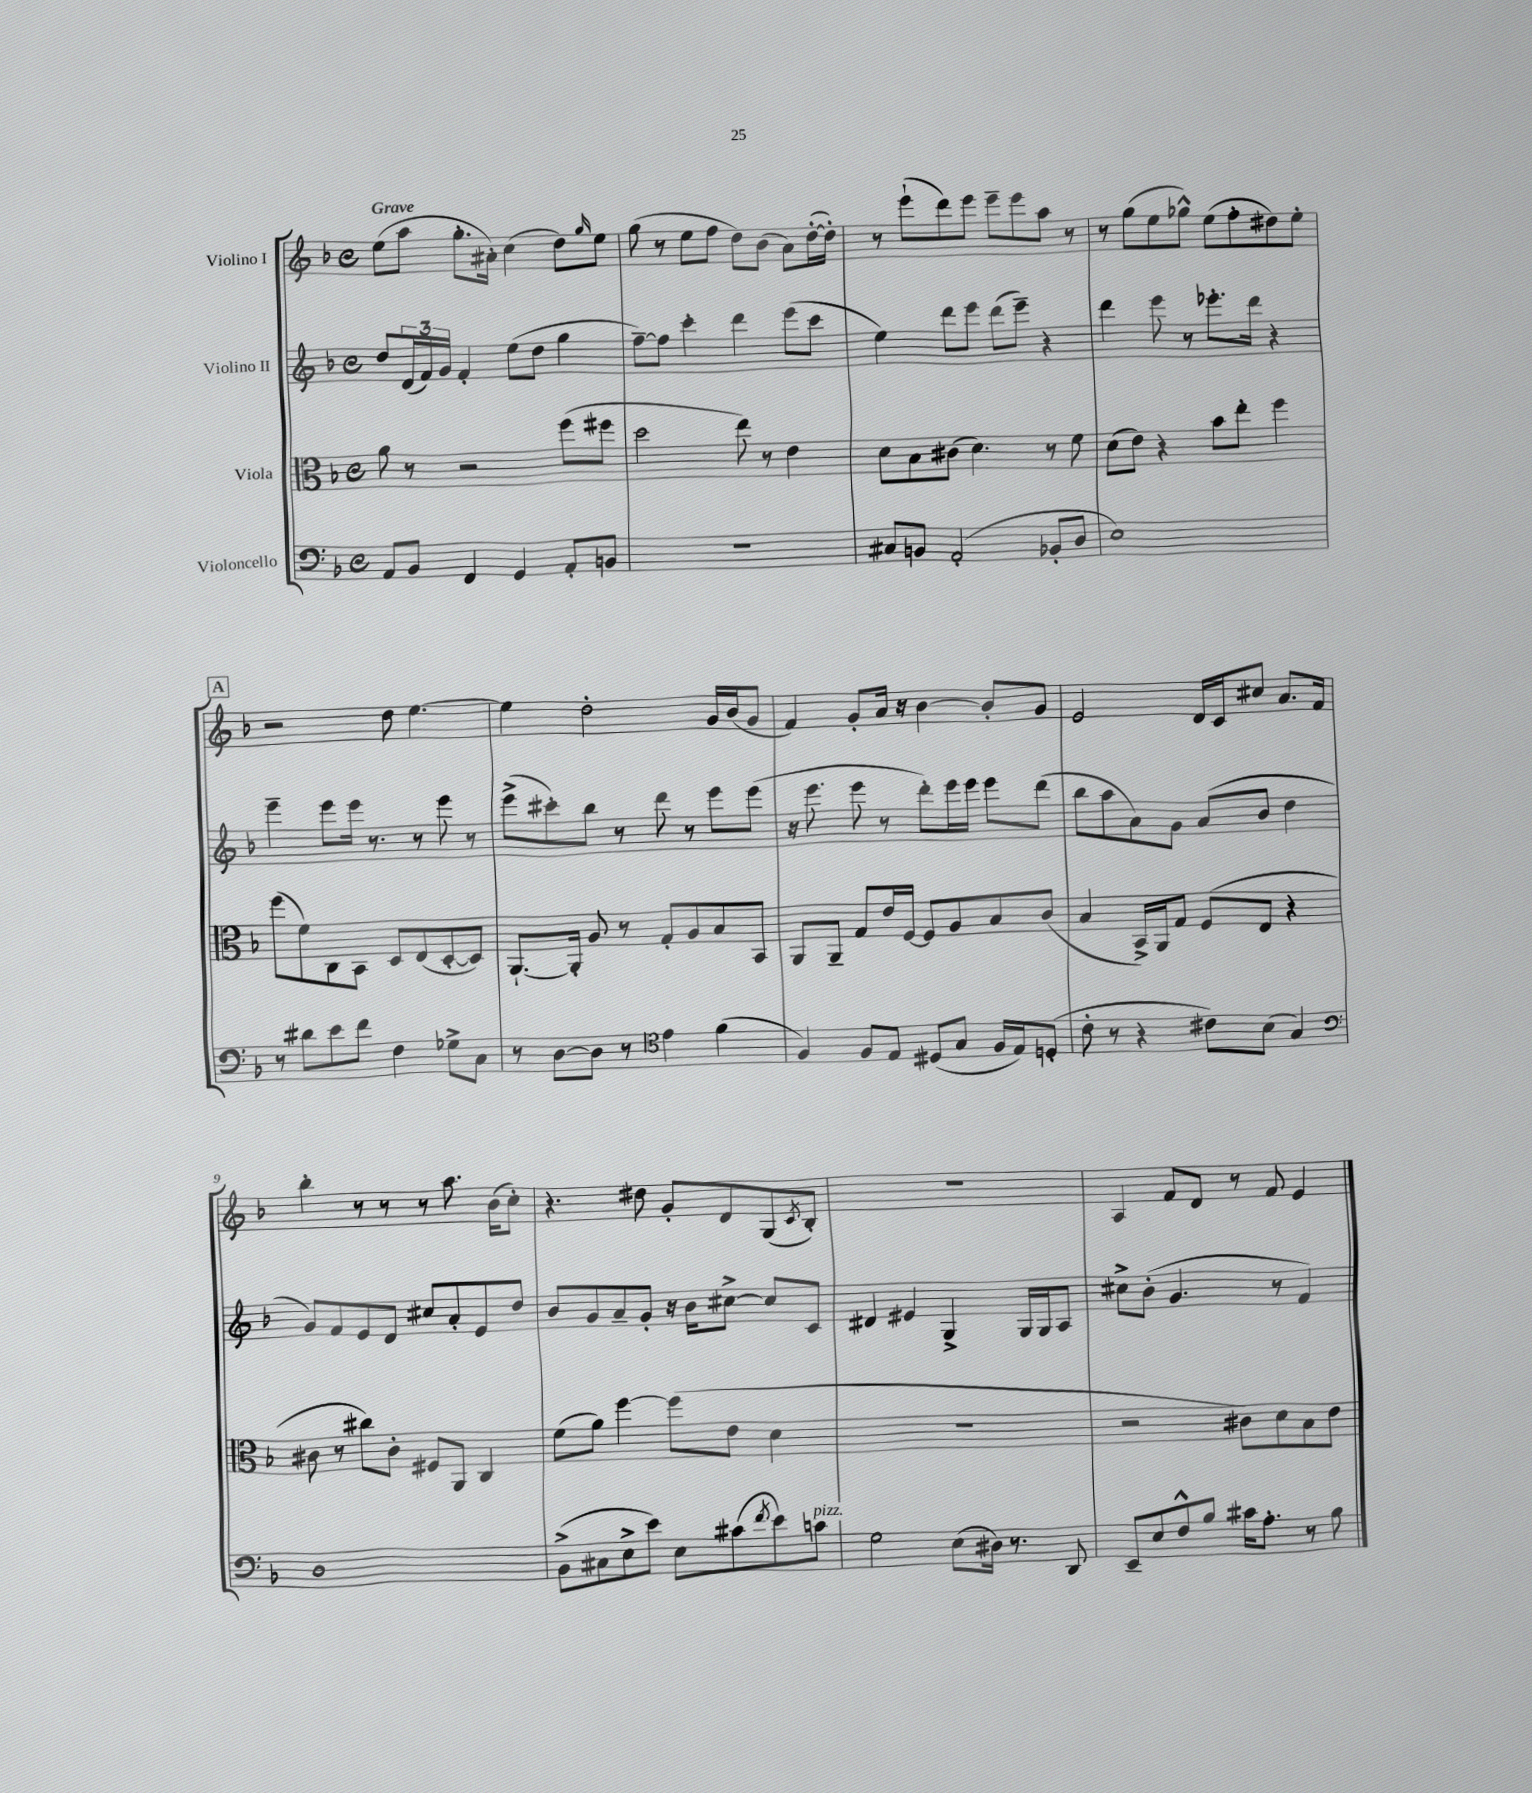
<<
\new StaffGroup <<
\new Staff = "s0" \with { instrumentName = "Violino I" } {
    \clef treble \key f \major \defaultTimeSignature \time 4/4 \tempo "Grave"
    e''8( a''8 g''8.-. ais'16-.) c''4( d''8) \grace { g''16 } e''8 |
    g''8( r8 e''8 f''8 d''8) bes'8( a'8) d''16~-.( d''16-.) |
    r8 e'''8-!( d'''8) e'''8 e'''8-- e'''8 a''8 r8 |
    r8 g''8( e''8 ges''8-^) e''8( f''8-. dis''8) e''8-. |
    \mark \markup { \box "A" } r2 d''8 e''4.~ |
    e''4 d''2-. g'16 bes'16( g'8 |
    f'4) g'8-. a'16 r16 bes'4~ bes'8-. g'8 |
    e'2 d'16 c'16 cis''8 a'8. f'16 |
    bes''4-. r8 r8 r8 a''8. bes'16( c''8-.) |
    r4. dis''8 g'8-. d'8 g8( \acciaccatura { c'8 } bes8-.) |
    R1 |
    a4 f'8 d'8 r8 f'8 e'4 \bar "|." |
}
\new Staff = "s1" \with { instrumentName = "Violino II" } {
    \clef treble \key f \major \defaultTimeSignature \time 4/4
    d''8 \tuplet 3/2 { d'16( f'16) g'16 } f'4-. e''8( d''8 g''4 |
    f''8~--) f''8 c'''4-. d'''4 e'''8( c'''8 |
    e''4) d'''8 e'''8 d'''8( e'''8--) r4 |
    d'''4 e'''8 r8 ees'''8.-. d'''16 r4 |
    \mark \markup { \box "A" } e'''4-- e'''8 e'''16 r8. r8 e'''8 r8 |
    e'''8->( cis'''8-.) bes''8 r8 d'''8 r8 e'''8 e'''8( |
    r16 e'''8. e'''8 r8 d'''8-.) e'''16 e'''16 e'''8 d'''8( |
    bes''8 a''8 a'8) g'8 a'8( bes'8 d''4 |
    g'8) f'8 e'8 d'8 cis''8 a'8-. e'8 d''8 |
    bes'8 g'8 a'8-- g'8-. r16 bes'16 cis''8~-> cis''8 c'8 |
    dis'4 eis'4 g4-> g16 g16 a8 |
    cis''8-> bes'8-.( g'4. r8 f'4) \bar "|." |
}
\new Staff = "s2" \with { instrumentName = "Viola" } {
    \clef alto \key f \major \defaultTimeSignature \time 4/4
    a'8 r8 r2 f''8( fis''8 |
    d''2 e''8) r8 e'4 |
    d'8 bes8 cis'8( d'4.) r8 f'8 |
    d'8( e'8) r4 bes'8 e''8-. f''4 |
    \mark \markup { \box "A" } f''8( f'8) c8 bes,8 d8 e8( d8~-. d8) |
    a,8.~-! a,16-. a8 r8 g8-. a8 bes8 bes,8 |
    a,8 a,8-- g8 e'16 f16~ f8 a8 bes8 c'8( |
    bes4 bes,16->) a,16 g8 f8( e8 r4 |
    cis'8 r8 cis''8) cis'8-. fis8 a,8 c4 |
    f'8( a'8) f''4~ f''8( e'8 d'4 |
    R1 |
    r2 cis'8) d'8 bes8 e'8 \bar "|." |
}
\new Staff = "s3" \with { instrumentName = "Violoncello" } {
    \clef bass \key f \major \defaultTimeSignature \time 4/4
    a,8 bes,8 f,4 g,4 a,8-. b,8 |
    R1 |
    cis8 b,8 a,2-.( bes,8-. d8 |
    e1) |
    \mark \markup { \box "A" } r8 dis'8 e'8 f'8 f4 ges8-> c8 |
    r8 d8~ d8 r8 \clef tenor e'4 f'4( |
    f4) f8 e8 dis8( g8 f16 e16) d8-.( |
    c'8-. r8 r4 cis'8) bes8( g4) |
    \clef bass d1 |
    bes,8->( cis8 e8-> e'8) e8 cis'8( \acciaccatura { f'8 } e'8) c'8^\markup { \italic "pizz." } |
    g2 e8( dis16) r8. d,8 |
    e,8-- e8 f8-^ bes8 cis'16 a8.-. r8 bes8 \bar "|." |
}
>>
>>
